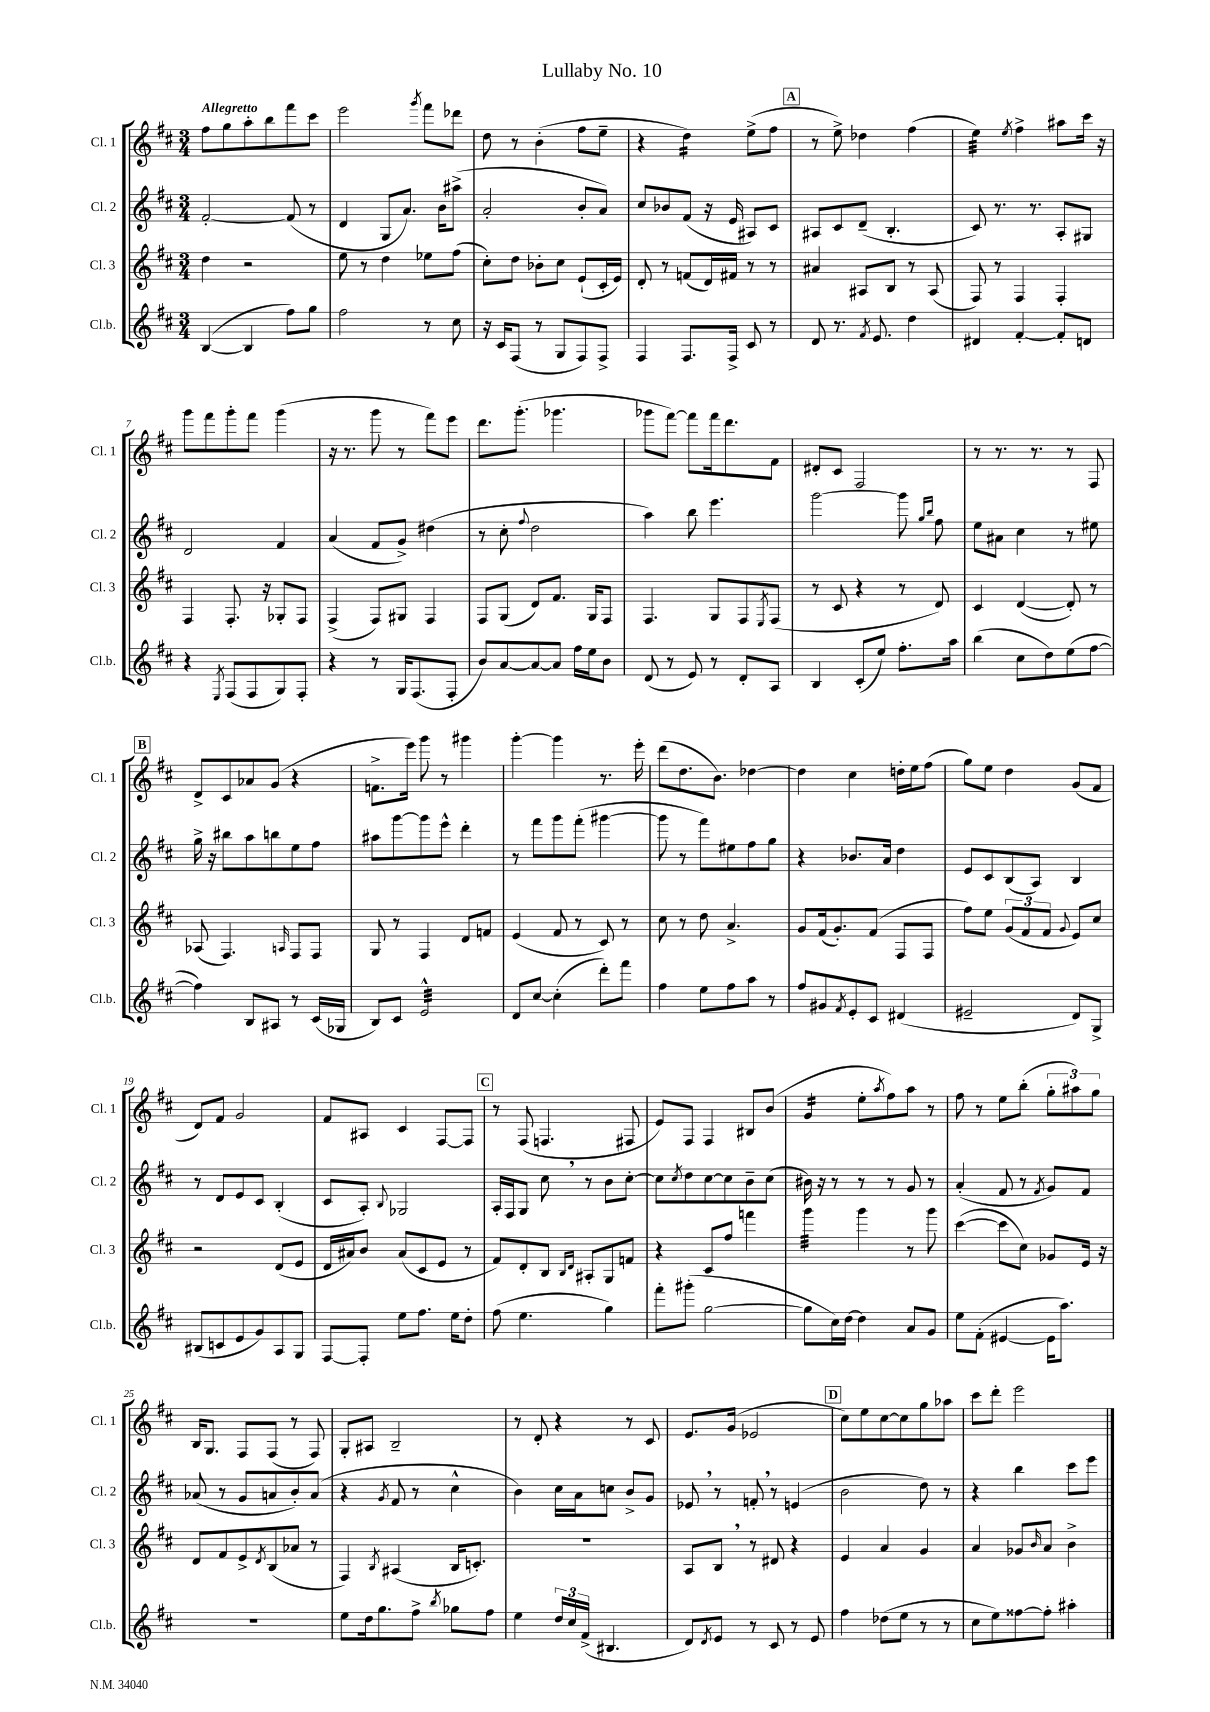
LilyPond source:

\header { title = "Lullaby No. 10" }
<<
\new StaffGroup <<
\new Staff = "s0" \with { instrumentName = "Cl. 1" shortInstrumentName = "Cl. 1" } {
    \clef treble \key d \major \numericTimeSignature \time 3/4 \tempo "Allegretto"
    fis''8 g''8 a''8-. b''8 fis'''8 cis'''8 |
    e'''2 \acciaccatura { g'''8 } fis'''8 des'''8 |
    d''8 r8 b'4-.( fis''8 e''8-- |
    r4 d''4:16) e''8->( fis''8 |
    \mark \markup { \box "A" } r8 e''8->) des''4 fis''4( |
    e''4:32) \acciaccatura { e''8 } fis''4-> ais''8 cis'''16 r16 |
    g'''8 fis'''8 g'''8-. fis'''8 g'''4( |
    r16 r8. g'''8 r8 fis'''8) e'''8 |
    d'''8. g'''8.-.( ges'''4. |
    ges'''8 fis'''8~) fis'''8 fis'''16 d'''8. fis'8 |
    dis'8-. cis'8 fis2 |
    r8 r8. r8. r8 fis8 |
    \mark \markup { \box "B" } d'8-> cis'8 aes'8 g'8( r4 |
    f'8.-> e'''16) g'''8 r8 gis'''4 |
    g'''4~-. g'''4 r8. e'''16-. |
    d'''8( d''8. b'8.) des''4~ |
    des''4 cis''4 d''16-. e''16 fis''8( |
    g''8) e''8 d''4 g'8( fis'8 |
    d'8) fis'8 g'2 |
    fis'8 ais8 cis'4 fis8~ fis8 |
    \mark \markup { \box "C" } r8 fis8( f4. fis8 |
    e'8) fis8 fis4 bis8 b'8( |
    g'4:16 e''8-. \acciaccatura { a''8 } fis''8) a''8 r8 |
    fis''8 r8 e''8 b''8-.( \tuplet 3/2 { g''8-. ais''8) g''8 } |
    b16 g8. fis8 fis8( r8 fis8) |
    g8-. ais8 b2-- |
    r8 d'8-. r4 r8 cis'8 |
    e'8. g'16( ees'2 |
    \mark \markup { \box "D" } cis''8) e''8 cis''8~ cis''8 g''8 aes''8 |
    cis'''8 d'''8-. e'''2 \bar "|." |
}
\new Staff = "s1" \with { instrumentName = "Cl. 2" shortInstrumentName = "Cl. 2" } {
    \clef treble \key d \major \numericTimeSignature \time 3/4
    fis'2~-. fis'8( r8 |
    d'4 g8 a'8.) b'16 ais''8->( |
    a'2-. b'8-. a'8) |
    cis''8 bes'8 fis'8( r16 e'16 ais8) cis'8 |
    \mark \markup { \box "A" } ais8 cis'8 d'8--( b4.-. |
    cis'8) r8. r8. a8-. gis8 |
    d'2 fis'4 |
    a'4( fis'8 g'8->) dis''4( |
    r8 cis''8-. \appoggiatura { fis''8 } d''2 |
    a''4) b''8 e'''4. |
    g'''2~ g'''8 \grace { g''16 b''16 } fis''8 |
    e''8 ais'8 cis''4 r8 eis''8 |
    \mark \markup { \box "B" } g''16-> r16 bis''8 a''8 b''8 e''8 fis''8 |
    ais''8 g'''8~ g'''8 e'''8-^ d'''4-. |
    r8 fis'''8 g'''8 fis'''8-.( gis'''4~ |
    gis'''8 r8 fis'''8) eis''8 fis''8 g''8 |
    r4 bes'8. a'16 d''4 |
    e'8 cis'8 b8( a8) b4 |
    r8 d'8 e'8 cis'8 b4-.( |
    cis'8 a8-.) \appoggiatura { b8 } ges2 |
    \mark \markup { \box "C" } a16-. fis16 g8 cis''8 \breathe r8 b'8 cis''8~-. |
    cis''8 \acciaccatura { cis''8 } d''8 cis''8~ cis''8 b'8-- cis''8( |
    bis'16) r16 r8 r8 r8 g'8 r8 |
    a'4-.( fis'8 r8 \acciaccatura { fis'8 } g'8) fis'8 |
    aes'8( r8 g'8 a'8 b'8-.) a'8( |
    r4 \acciaccatura { g'8 } fis'8 r8 cis''4-^ |
    b'4) cis''16 a'16 c''8 b'8-> g'8 |
    ees'8 \breathe r8 f'8-. \breathe r8 e'4( |
    \mark \markup { \box "D" } b'2 d''8) r8 |
    r4 b''4 cis'''8 e'''8 \bar "|." |
}
\new Staff = "s2" \with { instrumentName = "Cl. 3" shortInstrumentName = "Cl. 3" } {
    \clef treble \key d \major \numericTimeSignature \time 3/4
    d''4 r2 |
    e''8 r8 d''4 ees''8 fis''8( |
    cis''8-.) d''8 bes'8-. cis''8 e'8-!( cis'16-. e'16) |
    d'8-. r8 f'8( d'16) fis'16 r8 r8 |
    \mark \markup { \box "A" } ais'4 ais8 b8 r8 ais8( |
    fis8) r8 fis4 fis4-. |
    fis4 fis8.-. r16 ges8-. fis8 |
    fis4->( fis8) gis8 fis4 |
    fis8 g8( d'8) fis'8. g16 fis8 |
    fis4. g8 fis8 \acciaccatura { e8 } fis8( |
    r8 cis'8 r4 r8 d'8) |
    cis'4 d'4~( d'8-.) r8 |
    \mark \markup { \box "B" } aes8( fis4.) \grace { a16 } fis8 fis8 |
    g8 r8 fis4 d'8 f'8 |
    e'4( fis'8 r8 cis'8) r8 |
    cis''8 r8 d''8 a'4.-> |
    g'8 fis'16( g'8.-.) fis'8( fis8 fis8 |
    fis''8) e''8 \tuplet 3/2 { g'8( fis'8 fis'8 } \appoggiatura { g'8 } e'8) cis''8 |
    r2 d'8( e'8 |
    d'16 ais'16) b'8 ais'8( cis'8 e'8 r8 |
    \mark \markup { \box "C" } fis'8) d'8-. b8 \grace { b16 d'16 } ais8-. g8 f'8 |
    r4 cis'8 fis''8 f'''4 |
    g'''4:32 g'''4 r8 g'''8 |
    cis'''4~( cis'''8 cis''8) ges'8 e'16 r16 |
    d'8 fis'8 e'8-> \acciaccatura { d'8 } b8( aes'8 r8 |
    fis4) \acciaccatura { b8 } ais4( b16 c'8.-.) |
    R2. |
    a8 b8 \breathe r8 dis'8 r4 |
    \mark \markup { \box "D" } e'4 a'4 g'4 |
    a'4 ges'8 \grace { b'16 } a'8 b'4-> \bar "|." |
}
\new Staff = "s3" \with { instrumentName = "Cl.b." shortInstrumentName = "Cl.b." } {
    \clef treble \key d \major \numericTimeSignature \time 3/4
    b4~( b4 fis''8) g''8 |
    fis''2 r8 cis''8 |
    r16 cis'16 fis8( r8 g8 fis8) fis8-> |
    fis4 fis8. fis16-> cis'8 r8 |
    \mark \markup { \box "A" } d'8 r8. \acciaccatura { fis'8 } e'8. d''4 |
    dis'4 fis'4~-. fis'8-. d'8 |
    r4 \acciaccatura { e8 } fis8( fis8 g8) fis8-. |
    r4 r8 g16 fis8.( fis8-. |
    b'8) a'8~ a'8~ a'8 fis''16 e''16 b'8 |
    d'8( r8 e'8) r8 d'8-. a8 |
    b4 cis'8-.( e''8) fis''8.-. a''16 |
    b''4( cis''8 d''8) e''8( fis''8~ |
    \mark \markup { \box "B" } fis''4) b8 ais8 r8 cis'16( ges16 |
    b8) cis'8 e'2:32-^ |
    d'8 cis''8~ cis''4-.( d'''8-.) fis'''8 |
    fis''4 e''8 fis''8 a''8 r8 |
    fis''8 gis'8 \acciaccatura { fis'8 } e'8-. cis'8 dis'4( |
    eis'2-- d'8) g8-> |
    bis8( c'8 e'8 g'8) a8 g8 |
    fis8~ fis8-. e''8 fis''8. e''16 d''8-. |
    \mark \markup { \box "C" } fis''8( e''4. g''4) |
    fis'''8-. gis'''8-.( g''2~ |
    g''8 cis''16) d''16~ d''4 a'8 g'8 |
    e''8 fis'8-.( eis'4~ eis'16 a''8.) |
    R2. |
    e''8 d''16 g''8. fis''8-> \acciaccatura { b''8 } ges''8 fis''8 |
    e''4 \tuplet 3/2 { d''16 cis''16 fis'16->( } bis4. |
    d'8) \acciaccatura { d'8 } e'8 r8 cis'8 r8 e'8 |
    \mark \markup { \box "D" } fis''4 des''8( e''8 r8 r8 |
    cis''8 e''8) fisis''8~ fisis''8-. ais''4-. \bar "|." |
}
>>
>>
